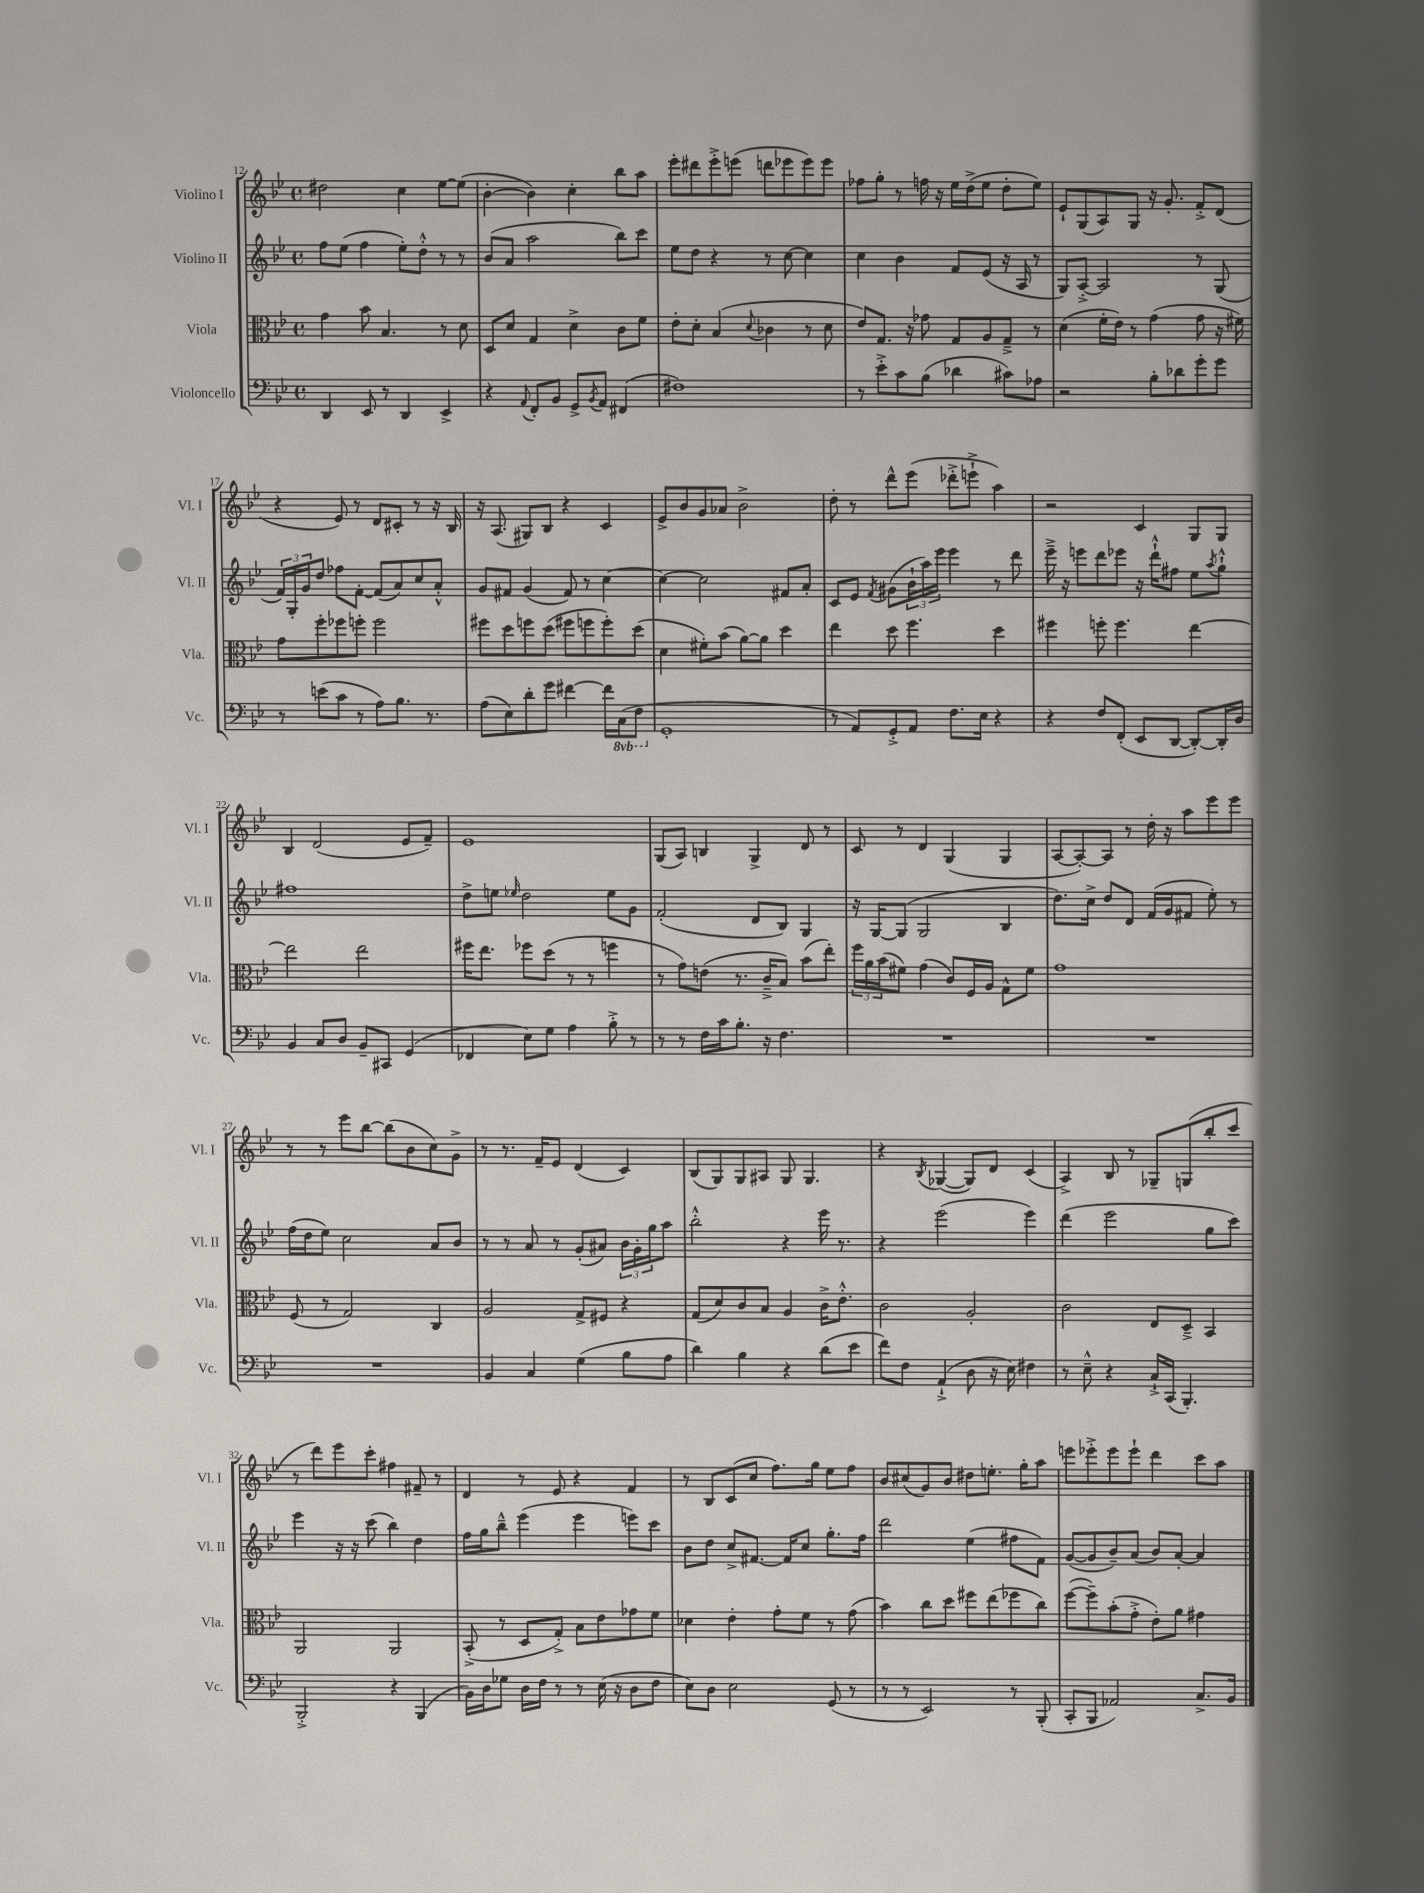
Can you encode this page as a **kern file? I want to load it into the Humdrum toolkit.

**kern	**kern	**kern	**kern
*staff4	*staff3	*staff2	*staff1
*clefF4	*clefC3	*clefG2	*clefG2
*k[b-e-]	*k[b-e-]	*k[b-e-]	*k[b-e-]
*M4/4	*M4/4	*M4/4	*M4/4
*met(c)	*met(c)	*met(c)	*met(c)
4DD	4g	8ff	2dd#
.	.	(8ee-	.
8EE-	8b-	4ff	.
8r	4.B-	.	.
4DD	.	8ee-')	4cc
.	.	8dd'^^	.
4EE-^	8r	8r	[8ee-
.	8d	8r	(8ee-]
=	=	=	=
4r	8D	(8b-	[4b-'
.	8d	8a	.
8qqAA	.	.	.
8FF'	4G	2aa	4b-])
8BB-	.	.	.
8GG^	4d^	.	4cc'
8qBB-	.	.	.
8AA	.	.	.
(4FF#	8c	8bb-)	8bb-
.	8f	8ccc	8aa
=	=	=	=
1F#)	8e-'	8ee-	8eee-'
.	8d'	8dd	8ddd#
.	(4B-	4r	8eee-'^
.	.	.	(8eee
.	8qqd	.	.
.	4c-	8r	8ddd
.	.	[8cc	8eee-
.	8r	4cc]	8eee-)
.	8d	.	8eee-
=	=	=	=
8r	8e-)	4cc	8ff-
8e-'^	8.G	.	8gg'
8c	.	4b-	8r
.	16r	.	.
(8B-	8g-	.	16ff
.	.	.	16r
4d-	8G	8f	16ee-
.	.	.	(16dd^
.	8A	(8e-	8ee-
8c#)	8G~^	16r	8dd'
.	.	16A	.
8A-	8r	8r	8ee-)
=	=	=	=
2r	(4d	8G)	8e-`
.	.	[8A'^	(8G
.	16f'	2A]	8A)
.	16e-)	.	.
.	8r	.	8G
8B-'	(4g	.	16r
.	.	.	8.g'
8d-	.	.	.
8g'	8g	8r	8f'^
8g	16r	(8G	(8d
.	16f#)	.	.
=	=	=	=
8r	8g	24f)	4r
.	.	24G'	.
.	.	24g	.
(8e	8ff'	8dd	.
8c	8ff-	8ff-	8e-)
8r	8ff'	[8f'	8r
8A)	2ff	(8f]	8d
8.B-	.	8a)	8c#'
.	.	8cc	8r
8.r	.	.	.
.	.	8a'^^	16r
.	.	.	16B-
=	=	=	=
(8A	8ff#	8g	16r
.	.	.	(8.A
8E-)	8dd	8f#	.
8d'	8ff	(4g	8G#)
8g	(8dd	.	8B-
[4f#	8ff#	8f#)	4r
.	8ff	8r	.
16f#]	8ff')	[4cc	4c
(16CC	.	.	.
8FF	(8dd	.	.
=	=	=	=
1GG'	4d	4cc_	8e-^
.	.	.	8b-
.	8f#')	2cc]	8g
.	(8b-	.	8a-
.	[8a)	.	2b-^
.	8a]	.	.
.	4dd	8f#	.
.	.	8a'	.
=	=	=	=
8r	4ee-	8c	8dd'
8AA)	.	8e-	8r
.	.	8qf	.
8GG'^	8dd	(8g#	8ddd^^
8AA	4.ff	24b-`	(8eee-
.	.	24aa)	.
.	.	24eee-	.
8.F	.	4eee-	8ddd-'^
.	.	.	8eee`^
16E-	.	.	.
4r	4dd	8r	4aa)
.	.	8ddd	.
=	=	=	=
4r	4ff#	16eee-~^	2r
.	.	16r	.
.	.	8eee	.
8F	8ff'	8ddd	.
(8FF'	4.ff	8eee-	.
8EE-	.	16r	4c
.	.	16ddd`^^	.
[8DD	.	8ff#	.
8DD'_)	[4ee-	8ee-	8G
.	.	8qaa	.
16DD']	.	8gg`^^	8G
16D	.	.	.
=	=	=	=
4BB-	2ee-]	1ff#	4B-
8C	.	.	(2d
8D	.	.	.
8BB-~	2ee-	.	.
8CC#	.	.	.
(4GG	.	.	8e-
.	.	.	8f~)
=	=	=	=
4FF-	16ff#	8dd^	1e-
.	8.ee-	.	.
.	.	8ee	.
.	.	16qqee-	.
8E-)	8ff-	2dd	.
8G	(8dd	.	.
4A	8r	.	.
.	8r	.	.
8B-'^	4ff	8ee-	.
8r	.	8g	.
=	=	=	=
8r	8r	(2f'	(8G
8r	8g)	.	8A)
16F	(8e	.	4B
16c	.	.	.
8.B-'	8.r	.	.
.	.	8d	4G^
16r	16c~^	.	.
4.F	8B-)	8B-)	.
.	(8b-	4G	8d
.	8ee-')	.	8r
=	=	=	=
1r	24ff	16r	8c
.	24a	.	.
.	.	[16G	.
.	(24b-	.	.
.	8f#)	(8G]	8r
.	(4g	2G	4d
.	8c)	.	(4G
.	16F	.	.
.	16A	.	.
.	8G^^	4B-	4G
.	8f#	.	.
=	=	=	=
1r	1g	8.dd)	[8A
.	.	.	8A'_)
.	.	16cc^	.
.	.	8dd	8A]
.	.	8d	8r
.	.	(16f	16dd'
.	.	16g	16r
.	.	8f#	8aa
.	.	8ee-')	8eee-
.	.	8r	8eee-
=	=	=	=
1r	(8F	(16ff	8r
.	.	16dd	.
.	8r	8ee-)	8r
.	2G)	2cc	8eee-
.	.	.	[8bb-
.	.	.	(8bb-]
.	.	.	8b-
.	4C	8a	8cc)
.	.	8b-	8g^
=	=	=	=
4BB-	2A	8r	8r
.	.	8r	8.r
4C	.	8a	.
.	.	.	16f~
.	.	8r	8e-
(4G	8G^	(8g'	(4d
.	8F#	8a#)	.
8B-	4r	24b-	4c)
.	.	24g'	.
.	.	24gg	.
8A	.	8aa	.
=	=	=	=
4d)	(8G	2bb-'^^	(8B-
.	8d)	.	8G)
4B-	8c	.	8G
.	8B-	.	8A#
4r	4A	4r	8G
.	.	.	4.G
(8d	16c^	16eee-	.
.	8.e-'^^	8.r	.
8e-	.	.	.
=	=	=	=
8f)	2c	4r	4r
8F	.	.	.
.	.	.	8qB-
(4AA`^	.	(2eee-	([4G-
8D	2A'	.	8G-])
16r	.	.	8d
16E-)	.	.	.
4F#	.	4eee-)	(4c
=	=	=	=
8r	2c	(4ddd	4A^)
8E-~^^	.	.	.
4r	.	2eee-	8B-
.	.	.	8r
16C`^	8E-	.	8G-~
(16CC	.	.	.
4.BBB-')	8D~^	.	(8G
.	4BB-	8gg	8bb-'
.	.	8ccc)	8ccc
=	=	=	=
2BBB-'^	2AA	4eee-	8r
.	.	.	8ddd)
.	.	16r	8eee-
.	.	16r	.
.	.	(8ccc	8ccc'
4r	2AA	4bb-)	4ff#
(4BBB-	.	4dd	8f#~
.	.	.	8r
=	=	=	=
16BB-)	(8BB-'^	16ff	4d
16D	.	16gg	.
8G-	8r	8bb-~^^	.
16D	8D	(4eee-	8r
16F	.	.	.
8r	8G'^)	.	8e-
8r	8B-	4eee-	4r
(16E-	8e-	.	.
16r	.	.	.
8D	8g-	8eee)	4f
8F	8f	8ccc	.
=	=	=	=
8E-)	4d-	8b-	8r
8D	.	8dd	8B-
2E-	4e-'	8cc^	(8c
.	.	[8.f#	8cc
.	8g'	.	8.ff)
.	.	16f#]	.
.	8f	8cc	.
.	.	.	16gg
(8GG	8r	8.gg'	8ee-
8r	(8g	.	8ff
.	.	16ff	.
=	=	=	=
8r	4b-)	2ddd	8b-
8r	.	.	(8cc#
2EE-)	8cc	.	8g)
.	8dd	.	8b-
.	8ff#	(4ee-	8dd#
.	(8ee-	.	8.ee'
8r	8ff-	8ff#	.
.	.	.	16gg'
(8BBB-'	8cc)	8f)	8aa
=	=	=	=
8CC'	([8ff	([8g	8eee
8BBB-	8ff~])	8g]	8eee-'^
2AA-)	(8b-'	8b-~)	8eee-
.	8g'^	(8a	8eee-`
.	8e-')	8b-)	4ddd
.	8a	[8a'	.
8.C^	4g#	4a]	8ccc
.	.	.	8aa
16BB-	.	.	.
==	==	==	==
*-	*-	*-	*-
